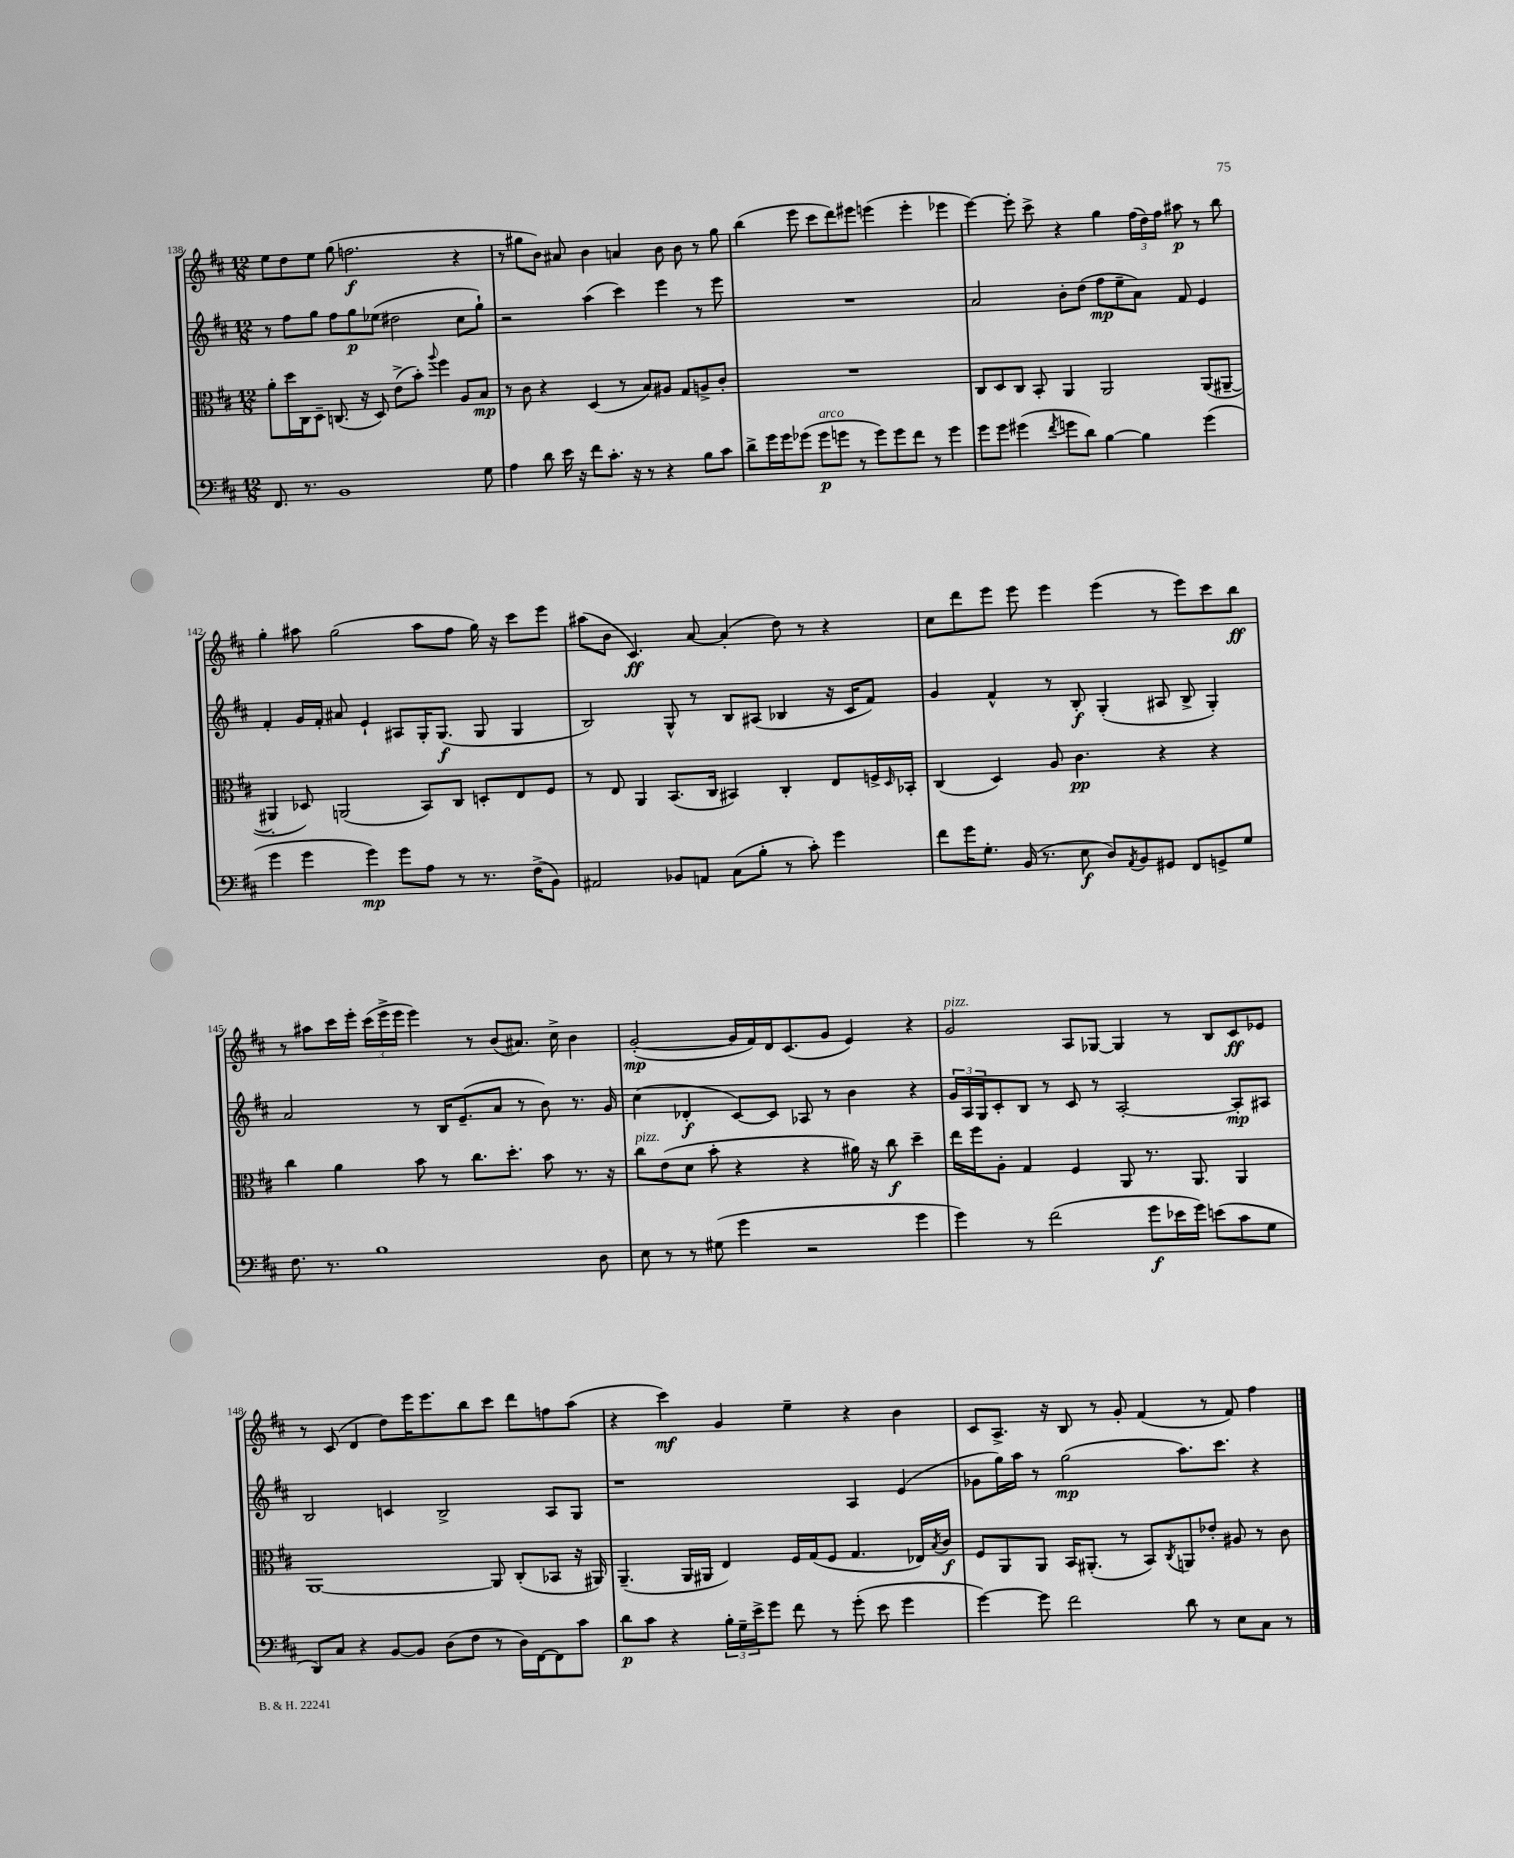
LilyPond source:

<<
\new StaffGroup <<
\new Staff = "s0" {
    \clef treble \key d \major \numericTimeSignature \time 12/8
    e''8 d''8 e''8 g''8( f''2.\f r4 |
    r8 gis''8 b'8) ais'8 b'4 a'4 b'8 b'8 r8 gis''8 |
    b''4( e'''8 cis'''8 d'''8) eis'''8 e'''4( e'''4-. ees'''4 |
    e'''4~) e'''8-. cis'''8-> r4 g''4 \tuplet 3/2 { fis''16( d''16) fis''16 } ais''8\p r8 b''8 |
    g''4-. ais''8 g''2( ais''8 fis''8 g''16) r16 cis'''8 e'''8 |
    ais''8( b'8 cis'4.\ff) a'8~ a'4-.( d''8) r8 r4 |
    cis''8 d'''8 e'''8 e'''8 e'''4 e'''4( r8 e'''8) cis'''8 b''8\ff |
    r8 ais''8 cis'''16 e'''16-. \tuplet 3/2 { cis'''16( e'''16-> e'''16 } e'''4) r8 b'8( ais'8.) cis''16-> b'4 |
    g'2~-.\mp( g'16 fis'16) d'16 cis'8.( g'8 e'4) r4 |
    g'2^\markup { \italic "pizz." } a8 ges8~ ges4 r8 b8 cis'8\ff ees'8 |
    r8 cis'8( d'4 d''8) e'''16 e'''8. b''8 cis'''8 d'''8 f''8 a''8( |
    r4 cis'''4\mf) g'4 e''4-- r4 b'4 |
    cis'8 a8.-> r16 b8 r8 g'8-. fis'4( r8 fis'8) fis''4 \bar "|." |
}
\new Staff = "s1" {
    \clef treble \key d \major \numericTimeSignature \time 12/8
    r8 fis''8 g''8 fis''8 g''8\p ees''8( dis''2 cis''8 g''8-!) |
    r2 a''4( cis'''4) e'''4 r8 e'''8 |
    R1. |
    a'2 b'8-. d''8( fis''8\mp e''8-- a'8) fis'8 e'4 |
    fis'4-. g'16 fis'16-. ais'8 e'4-! ais8 g16-. g8.\f( g8 g4 |
    b2) g8-^ r8 b8 ais8( bes4 r16 cis'16 fis'8) |
    g'4 fis'4-^ r8 b8-.\f g4-.( ais8 b8-> g4-.) |
    a'2 r8 b16 e'8.--( a'8 r8 b'8) r8. g'16 |
    cis''4( des'4-.\f cis'8~) cis'8 aes8 r8 b'4 r4 |
    \tuplet 3/2 { g'16 a16 g16 } cis'8-. b8 r8 cis'8 r8 a2~-. a8-.\mp ais8 |
    b2 c'4 b2-> a8 g8 |
    r1 a4 e'4( |
    ges'8 g''16) a''16 r8 g''2\mp( a''8.) cis'''8. r4 \bar "|." |
}
\new Staff = "s2" {
    \clef alto \key d \major \numericTimeSignature \time 12/8
    a'8-. d''16 cis16 d8-- c8.( r16 d8) e'8->( b'8-.) \appoggiatura { a''8 } fis''4 a8 b8\mp |
    r8 cis'8 r4 d4( r8 b8) ais8 g8 a8-> cis'8-. |
    R1. |
    cis8 d8 cis8 b,8-. a,4 a,2 a,8( ais,8~-- |
    ais,4-. des8) a,2( b,8) cis8 d8-. e8 fis8 |
    r8 e8 a,4 b,8.( cis16 bis,4) cis4-. e8 f16-> \grace { d16 } bes,16-. |
    cis4( d4) a8 cis'4.\pp r4 r4 |
    cis''4 a'4 b'8 r8 cis''8. d''8.-. b'8 r8. r16 |
    cis''8^\markup { \italic "pizz." } e'8( d'8 b'8-. r4 r4 ais'16) r16 cis''8\f d''4-- |
    e''16 fis''16 a8-. g4 fis4 a,8 r8. a,8. a,4 |
    a,1~ a,8 cis8-.( bes,8 r16 ais,16) |
    a,4.--( a,16 ais,16 e4) fis16 g16( fis8 g4. ees16) \acciaccatura { b8 } cis'16\f |
    fis8 a,8 a,8 b,16 ais,8.-.( r8 b,8) \acciaccatura { cis8 } a,8 ees'8-. ais8 r8 cis'8 \bar "|." |
}
\new Staff = "s3" {
    \clef bass \key d \major \numericTimeSignature \time 12/8
    fis,8. r8. b,1 g8 |
    a4 d'8 e'16 r16 fis'8 cis'8.-. r16 r8 r4 b8 cis'8 |
    d'8-> g'16 g'16 ges'8( ges'8\p^\markup { \italic "arco" } g'8 r8 g'8) g'8 fis'8 r8 g'4 |
    g'8 g'8 gis'4( \acciaccatura { fis'8 } g'8 d'8) b4~ b4 g'4( |
    g'4 g'4 g'4\mp) g'8 a8 r8 r8. fis16->( b,8) |
    ais,2 bes,8 a,8 cis8( b8-. r8 cis'8-.) g'4 |
    fis'8 g'16 g8.-. b,16( r8. e8\f d8) \acciaccatura { a,8 } b,8 gis,8 fis,8 g,8-> g8 |
    fis8. r8. b1 d8 |
    e8 r8 r8 gis8( g'4 r2 g'4 |
    g'4) r8 fis'2( g'8\f ees'16 g'16) e'8( cis'8 g8 |
    d,8) cis8 r4 b,8~ b,8 d8( fis8 r8 d16) fis,16~ fis,8 cis'8 |
    d'8\p cis'8 r4 \tuplet 3/2 { b16-. g16-- e'16-> } g'8 fis'8 r8 g'8-.( e'8 g'4 |
    g'4~) g'8 fis'2 d'8 r8 e8 cis8 r8 \bar "|." |
}
>>
>>
\layout { \context { \Score currentBarNumber = #138 } }
